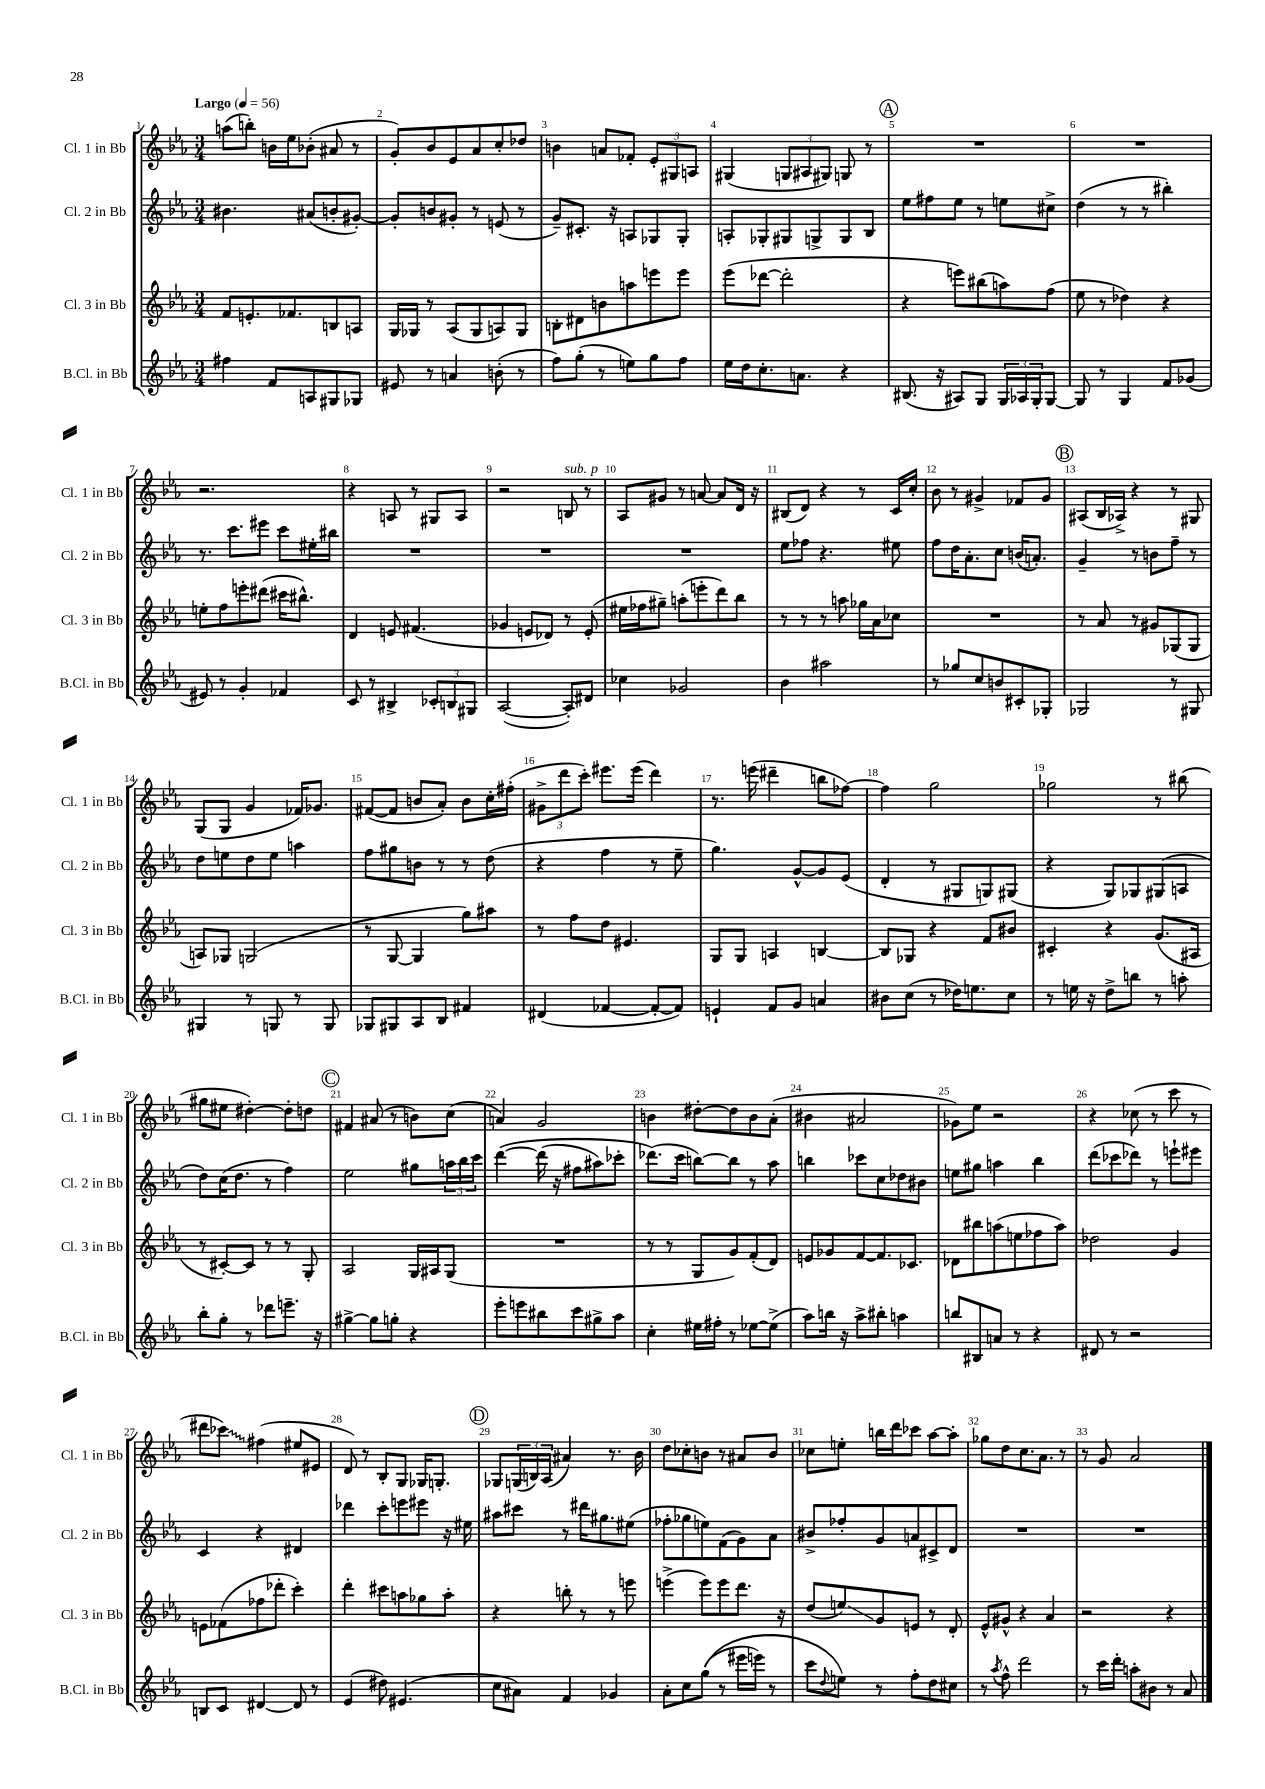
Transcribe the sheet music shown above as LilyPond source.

<<
\new StaffGroup <<
\new Staff = "s0" \with { instrumentName = "Cl. 1 in Bb" shortInstrumentName = "Cl. 1 in Bb" } {
    \clef treble \key ees \major \numericTimeSignature \time 3/4 \tempo "Largo" 4 = 56
    a''8( b''8-.) b'16 ees''16 bes'8-.( ais'8 r8 |
    g'8-.) bes'8 ees'8 aes'8 c''8-. des''8 |
    b'4 a'8 fes'8-. \tuplet 3/2 { ees'8-. gis8 a8 } |
    gis4( \tuplet 3/2 { g8 ais8 gis8) } g8 r8 |
    \mark \markup { \circle "A" } R2. |
    R2. |
    r2. |
    r4 a8 r8 gis8 a8 |
    r2 b8^\markup { \italic "sub. p" } r8 |
    aes8 gis'8 r8 a'8~ a'8 d'16 r16 |
    bis8( d'8) r4 r8 c'16 c''16-. |
    bes'8 r8 gis'4-> fes'8 gis'8 |
    \mark \markup { \circle "B" } ais8( bes16 aes16->) r4 r8 gis8 |
    g8( g8 g'4 fes'16) ges'8. |
    fis'8~( fis'8 b'8 aes'8-.) b'8 c''16-. fis''16-.( |
    \tuplet 3/2 { gis'8-> d'''8 c'''8-.) } eis'''8. eis'''16( d'''4) |
    r8. e'''16( dis'''4-- b''8 fes''8~) |
    fes''4 g''2 |
    ges''2 r8 bis''8( |
    gis''8 eis''8 dis''4~-.) dis''8-. d''8 |
    \mark \markup { \circle "C" } fis'4 ais'8( r8 b'8) c''8( |
    a'4) g'2 |
    b'4 dis''8~-. dis''8 b'8 aes'8-.( |
    bis'4 ais'2 |
    ges'8) ees''8 r2 |
    r4 ces''8( r8 c'''8 r8 |
    dis'''8 \once \override Glissando.style = #'zigzag ces'''8\glissando) fis''4( eis''8 eis'8 |
    d'8) r8 bes8-. g8 ges16 g8.-. |
    \mark \markup { \circle "D" } ges8 \tuplet 3/2 { g16( b16) aes16( } ais'4) r8. bes'16 |
    d''8 ces''8-. b'8 r8 ais'8 b'8 |
    ces''8 e''8-. b''16 d'''16 ces'''8 aes''8~ aes''8-. |
    ges''8 d''8 c''8. aes'8. r8 |
    r8 g'8 aes'2 \bar "|." |
}
\new Staff = "s1" \with { instrumentName = "Cl. 2 in Bb" shortInstrumentName = "Cl. 2 in Bb" } {
    \clef treble \key ees \major \numericTimeSignature \time 3/4
    bis'4. ais'8( b'8-. gis'8~-.) |
    gis'8-. b'8 gis'8-. r8 e'8( r8 |
    g'8--) cis'8.-. r16 a8 ges8 ges8-. |
    a8-. ges8-. gis8 g8-> g8 bes8 |
    \mark \markup { \circle "A" } ees''8 fis''8 ees''8 r8 e''8 cis''8-> |
    d''4( r8 r8 bis''4-.) |
    r8. c'''8. eis'''8 c'''8 eis''16-. bis''16 |
    R2. |
    R2. |
    R2. |
    ees''8 fes''8 r4. eis''8 |
    f''8 d''16 aes'8.-. c''8 b'16( a'8.-.) |
    \mark \markup { \circle "B" } g'4-- r8 b'8 f''8-- r8 |
    d''8 e''8 d''8 e''8 a''4 |
    f''8 gis''8 b'8 r8 r8 d''8( |
    r4 f''4 r8 ees''8-- |
    g''4.) g'8~-^ g'8 ees'8( |
    d'4-. r8 gis8 g8) gis8( |
    r4 g8) ges8 gis8( a8 |
    d''8) c''16( d''8. r8 f''4) |
    \mark \markup { \circle "C" } ees''2 gis''8 \tuplet 3/2 { a''16 bes''16 c'''16 } |
    d'''4~\( d'''16( r16 fis''8 ais''8) ces'''8-. |
    des'''8.(\) c'''16 b''8~) b''8 r8 aes''8 |
    b''4 ces'''8 c''8 des''8 bis'8 |
    e''8 gis''8 a''4 bes''4 |
    d'''8( ces'''8 des'''8) r8 e'''8-! eis'''8 |
    c'4 r4 dis'4 |
    des'''4 c'''8-. e'''8 eis'''8 r16 eis''16 |
    \mark \markup { \circle "D" } ais''8 cis'''8 r8 dis'''16 gis''8. eis''8( |
    fes''8-. ges''8 e''8) f'8( g'8) aes'8 |
    bis'8-> fes''8-. g'8 a'8 cis'8-> d'8 |
    R2. |
    R2. \bar "|." |
}
\new Staff = "s2" \with { instrumentName = "Cl. 3 in Bb" shortInstrumentName = "Cl. 3 in Bb" } {
    \clef treble \key ees \major \numericTimeSignature \time 3/4
    f'8 e'8.-. fes'8. b8 a8 |
    g16 ges16 r8 aes8( ges8 a8) ges8 |
    b8-. dis'8 b'8 a''8 e'''8 e'''8 |
    ees'''8( des'''8~ des'''2-. |
    \mark \markup { \circle "A" } r4 e'''8) bis''8( a''8) f''8( |
    ees''8 r8 des''4) r4 |
    e''8-. f''8 e'''8-. dis'''8( cis'''16 bis''8.-^) |
    d'4 e'8 fis'4.( |
    ges'4 e'8 des'8) r8 e'8-.( |
    eis''16 fes''16 gis''8--) a''8-.( e'''8-. d'''8) bes''8 |
    r8 r8 r8 a''8 ges''16 aes'16 ces''8 |
    R2. |
    \mark \markup { \circle "B" } r8 aes'8 r8 gis'8 ges8( ges8 |
    a8) ges8 g2( |
    r8 g8~ g4 g''8) ais''8 |
    r8 f''8 d''8 eis'4. |
    g8 g8 a4 b4~ |
    b8 ges8 r4 f'8 bis'8 |
    cis'4-. r4 g'8.( ais16 |
    r8 cis'8~-.) cis'8 r8 r8 g8-. |
    \mark \markup { \circle "C" } aes2 g16 ais16 g8( |
    R2. |
    r8 r8 g8 g'8) f'8-.( d'8) |
    e'8 ges'8 f'8~ f'8. ces'8. |
    des'8 bis''8 a''8( e''8 fes''8 a''8) |
    des''2 g'4 |
    e'8 fes'8( fes''8 des'''8-. c'''4-.) |
    d'''4-. cis'''8 a''8 ges''8 a''8-. |
    \mark \markup { \circle "D" } r4 b''8-. r8 r8 e'''8 |
    e'''4->( e'''8) e'''8 d'''8. r16 |
    d''8( e''8\glissando) g'8 e'8 r8 d'8-. |
    ees'8-^ gis'8-^ r4 aes'4 |
    r2 r4 \bar "|." |
}
\new Staff = "s3" \with { instrumentName = "B.Cl. in Bb" shortInstrumentName = "B.Cl. in Bb" } {
    \clef treble \key ees \major \numericTimeSignature \time 3/4
    fis''4 f'8 a8 gis8 ges8 |
    eis'8 r8 a'4 b'8-.( r8 |
    f''8) g''8-.( r8 e''8) g''8 f''8 |
    ees''16 d''16 c''8.-. a'8. r4 |
    \mark \markup { \circle "A" } bis8.( r16 ais8) g8 \tuplet 3/2 { g16 aes16 g16-. } g8~ |
    g8 r8 g4 f'8 ges'8( |
    eis'8) r8 g'4-. fes'4 |
    c'8 r8 bis4-> \tuplet 3/2 { ces'8-. b8 gis8 } |
    aes2~( aes8-.) dis'8 |
    ces''4 ges'2 |
    bes'4 ais''2 |
    r8 ges''8 c''8 b'8 cis'8-. ges8-. |
    \mark \markup { \circle "B" } ges2 r8 gis8 |
    gis4 r8 g8 r8 g8 |
    ges8 gis8 aes8 bes8 fis'4 |
    dis'4( fes'4~ fes'8~-. fes'8) |
    e'4-! f'8 g'8 a'4 |
    bis'8 c''8( r8 des''16) e''8. c''8 |
    r8 e''16 r16 d''8-> b''8 r8 a''8-. |
    bes''8-. g''8-. r8 des'''8 e'''8.-- r16 |
    \mark \markup { \circle "C" } gis''4~-> gis''8 g''8-. r4 |
    ees'''8-. e'''8 bis''8 c'''8 gis''8-> aes''8 |
    c''4-. eis''16 fis''16-. r8 ees''8~ ees''8->( |
    aes''8) b''16 r16 aes''8-> bis''8-. a''4 |
    b''8 bis8 a'8 r8 r4 |
    dis'8 r8 r2 |
    b8 c'8 dis'4~ dis'8 r8 |
    ees'4( dis''8) eis'4.( |
    \mark \markup { \circle "D" } c''8 ais'8) f'4 ges'4 |
    aes'8-. c''8 g''8(\( r8 eis'''16 e'''16) r8 |
    c'''8 \appoggiatura { d''8 } e''8\) r8 f''8-. d''8 cis''8 |
    r8 \acciaccatura { aes''8 } f''8-^ d'''2 |
    r8 c'''16 d'''16-. a''8-. bis'8 r8 aes'8 \bar "|." |
}
>>
>>
\layout { \context { \Score \override BarNumber.break-visibility = ##(#f #t #t) barNumberVisibility = #all-bar-numbers-visible } }
